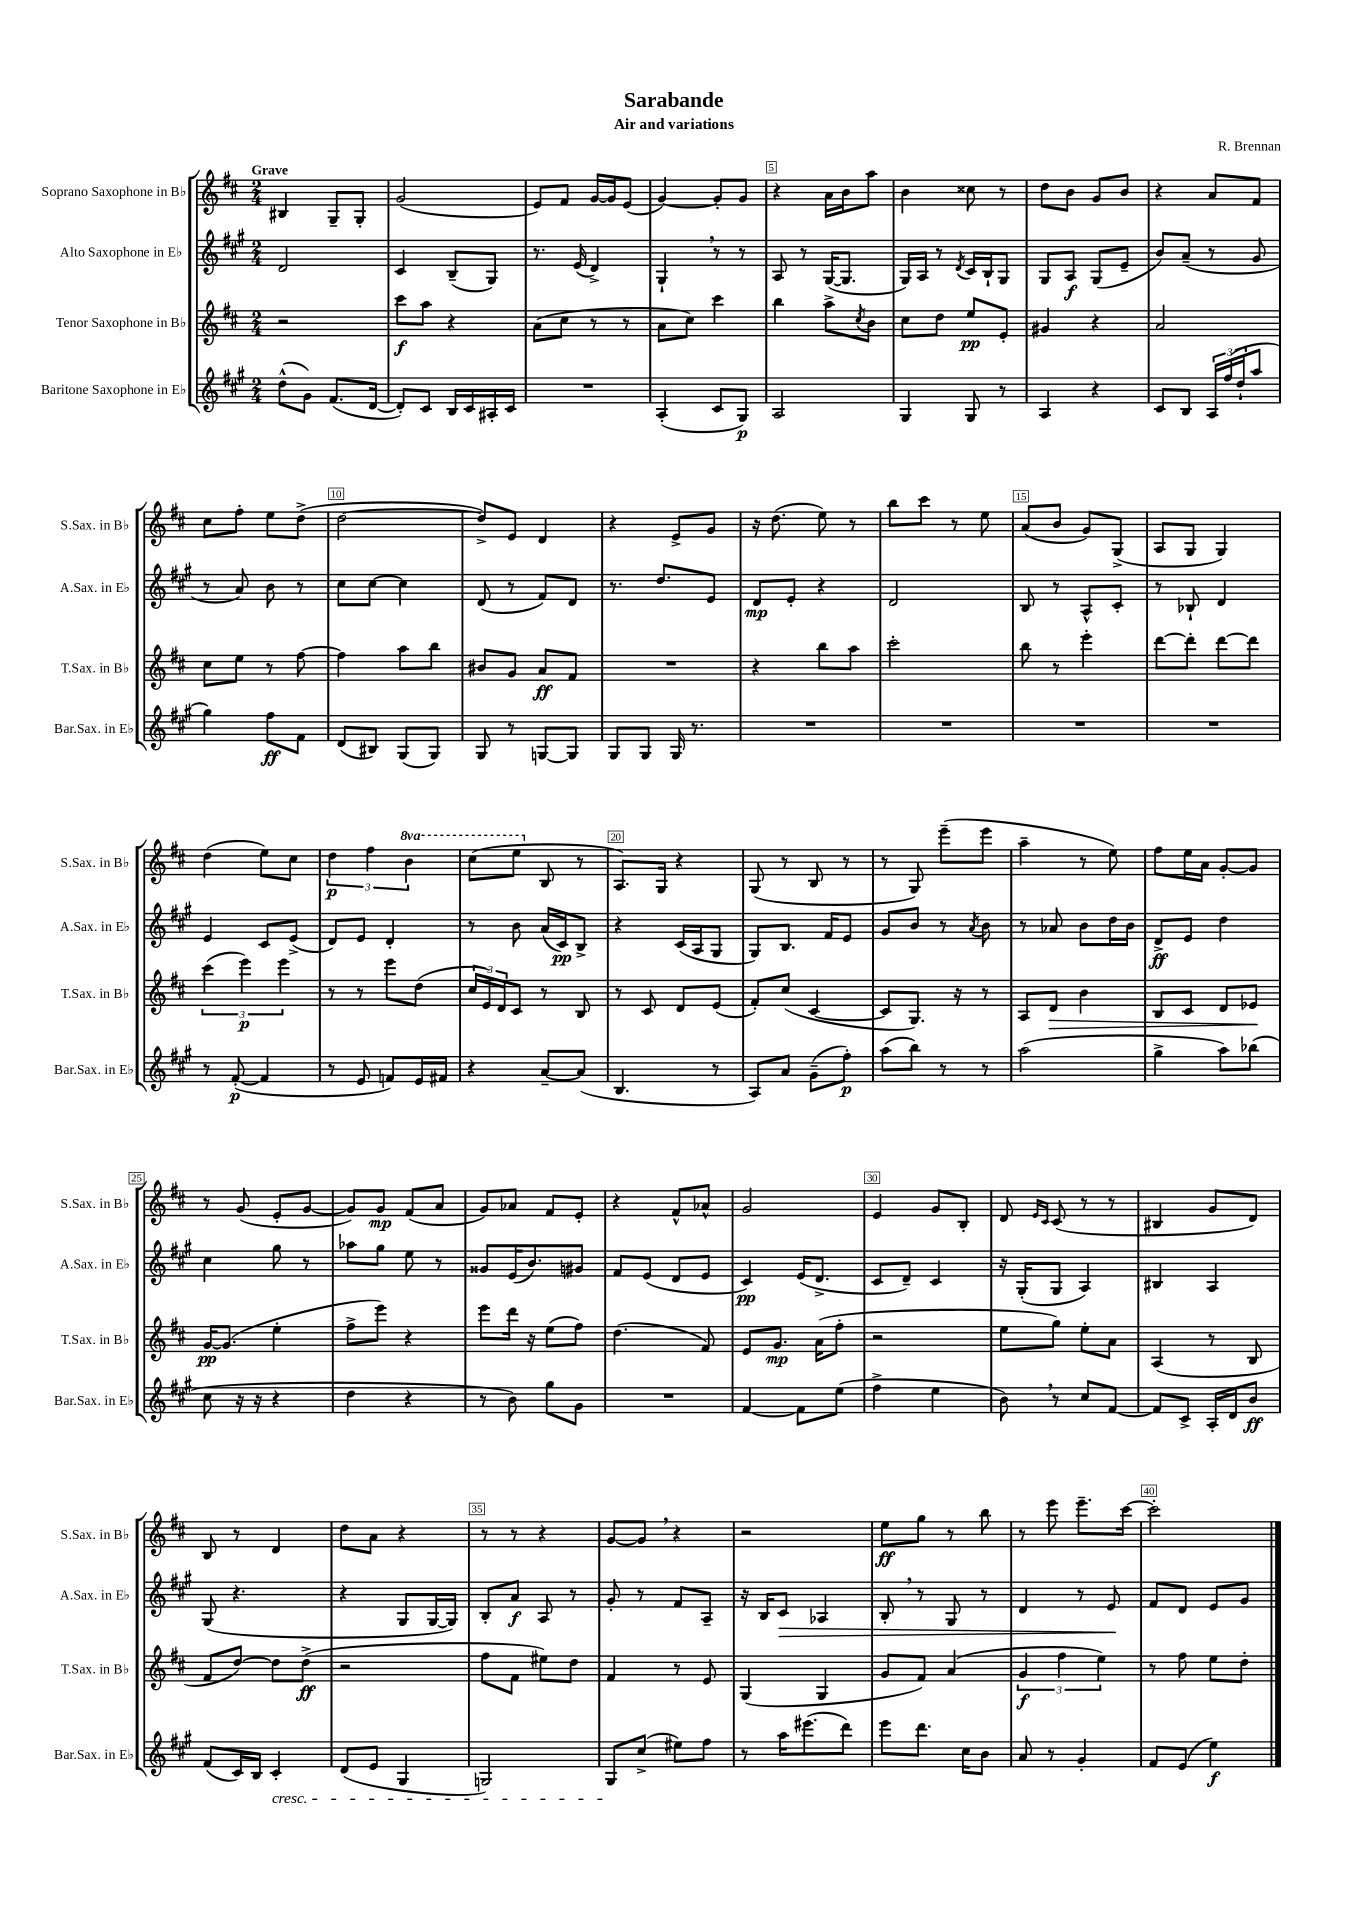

**kern	**kern	**kern	**kern
*staff4	*staff3	*staff2	*staff1
*clefG2	*clefG2	*clefG2	*clefG2
*k[f#c#g#]	*k[f#c#]	*k[f#c#g#]	*k[f#c#]
*M2/4	*M2/4	*M2/4	*M2/4
(8dd^^\L	2r	2d/	4B#/
8g#\J)	.	.	.
(8.f#/L	.	.	8G~/L
.	.	.	8G'/J
[16d/Jk	.	.	.
=	=	=	=
8d'/]L)	8ccc#\L	4c#/	(2g/
8c#/J	8aa\J	.	.
16B/LL	4r	(8B~/L	.
16c#/	.	.	.
16A#'/	.	8G#/J)	.
16c#/JJ	.	.	.
=	=	=	=
2r	(8a\L	8.r	8e/L)
.	8cc#\J	.	8f#/J
.	.	(16e/	.
.	8r	4d^/)	[16g/LL
.	.	.	16g/]J
.	8r	.	(8e/J
=	=	=	=
(4A'/	8a\L	4G#`/	[4g/)
.	8cc#\J)	.	.
8c#/L	4ccc#\	8r	8g'/]L
8G#/J)	.	8r	8g/J
=	=	=	=
2A/	4bb\	8A/	4r
.	.	8r	.
.	8aa^\L	([16G#/LK	16a\LL
.	.	8.G#/]J	16b\J
.	8qcc#/	.	.
.	8b\J	.	8aa\J
=	=	=	=
4G#/	8cc#\L	16G#/LL)	4b\
.	.	16A/JJ	.
.	8dd\J	8r	.
.	.	8qd/	.
8G#/	8ee/L	16c#/LL	8cc##\
.	.	16B`/J	.
8r	8e'/J	8G#/J	8r
=	=	=	=
4A/	4g#/	8G#/L	8dd\L
.	.	8A/J	8b\J
4r	4r	(8G#/L	8g/L
.	.	8e~/J	8b/J
=	=	=	=
8c#/L	2a/	8b/L)	4r
8B/J	.	(8a~/J	.
24A/LL	.	8r	8a/L
(24ff#/	.	.	.
24dd`/J	.	.	.
8aa/J	.	8g#/	8f#/J
=	=	=	=
4gg#\)	8cc#\L	8r	8cc#\L
.	8ee\J	8a/)	8ff#'\J
8ff#\L	8r	8b\	8ee\L
8f#\J	[8ff#\	8r	(8dd^\J
=	=	=	=
(8d/L	4ff#\]	8cc#\L	[2dd\
8B#/J)	.	[8cc#\J	.
(8G#/L	8aa\L	4cc#\]	.
8G#/J)	8bb\J	.	.
=	=	=	=
8G#/	8b#/L	(8d/	8dd^/]L)
8r	8g/J	8r	8e/J
[8G/L	8a/L	8f#/L)	4d/
8G/]J	8f#/J	8d/J	.
=	=	=	=
8G#/L	2r	8.r	4r
8G#/J	.	.	.
.	.	8.dd/L	.
16G#/	.	.	8e^/L
8.r	.	.	.
.	.	8e/J	8g/J
=	=	=	=
2r	4r	8d/L	16r
.	.	.	(8.dd\
.	.	8e'/J	.
.	8bb\L	4r	8ee\)
.	8aa\J	.	8r
=	=	=	=
2r	2ccc#'\	2d/	8bb\L
.	.	.	8ccc#\J
.	.	.	8r
.	.	.	8ee\
=	=	=	=
2r	8bb\	8B/	(8a/L
.	8r	8r	8b/J
.	4eee'\	8A^^/L	8g/L)
.	.	8c#'/J	(8G^/J
=	=	=	=
2r	[8ddd\L	8r	8A/L
.	8ddd'\]J	8B-`/	8G/J
.	[8ddd\L	4d/	4G/)
.	8ddd\]J	.	.
=	=	=	=
8r	(6ccc#\	4e/	(4dd\
([8f#'/	.	.	.
.	6eee\)	.	.
4f#/]	.	8c#/L	8ee\L)
.	6eee\	.	.
.	.	(8e^/J	8cc#\J
=	=	=	=
8r	8r	8d/L)	6dd\
8e/	8r	8e/J	.
.	.	.	6ff#\
8f/L)	8eee\L	4d'/	.
.	.	.	6bb\
16e/L	(8dd\J	.	.
16f#/JJ	.	.	.
=	=	=	=
4r	24cc#/LL	8r	(8ccc#\L
.	24e/)	.	.
.	24d/J	.	.
.	8c#/J	8b\	8eee\J
[8a~/L	8r	(16a/LL	8B/
.	.	16c#/J)	.
(8a/]J	8B/	8B^/J	8r
=	=	=	=
4.B/	8r	4r	8.A/L)
.	8c#/	.	.
.	.	.	16G/Jk
.	8d/L	(16c#/LL	4r
.	.	16A/J	.
8r	(8e/J	8G#/J	.
=	=	=	=
8A/L)	8f#'/L)	8G#/L)	(8G/
8a/J	(8cc#/J	8.B/J	8r
(8g#~\L	[4c#/	.	8B/
.	.	16f#/LK	.
8ff#'\J)	.	8e/J	8r
=	=	=	=
(8aa\L	8c#/]L	8g#/L	8r
8bb\J)	8.G/J)	8b/J	8G/)
8r	.	8r	(8eee~\L
.	16r	.	.
.	.	8qa/	.
8r	8r	8b\	8eee\J
=	=	=	=
(2aa\	8A/L	8r	4aa~\
.	8d/J	8a-/	.
.	4b\	8b\L	8r
.	.	16dd\L	8ee\)
.	.	16b\JJ	.
=	=	=	=
4gg#^\	8B/L	8d^/L	8ff#\L
.	8c#/J	8e/J	16ee\L
.	.	.	16a\JJ
8aa\L)	8d/L	4dd\	[8g'/L
(8bb-\J	8e-/J	.	8g/]J
=	=	=	=
8cc#\	[16g/LK	4cc#\	8r
.	(8.g/]J	.	.
16r	.	.	(8g/
16r	.	.	.
4r	4ee'\	8gg#\	8e'/L
.	.	8r	[8g/J
=	=	=	=
4dd\	8ff#^\L	8aa-\L	8g/]L)
.	8eee\J)	8gg#\J	8g/J
4r	4r	8ee\	(8f#/L
.	.	8r	8a/J
=	=	=	=
8r	8eee\L	8g##/L	8g/L)
8b\)	16ddd\Jk	(16e/K	8a-/J
.	16r	8.b/)	.
8gg#\L	(8ee\L	.	8f#/L
8g#\J	8ff#\J)	8g#/J	8e'/J
=	=	=	=
2r	(4.dd\	8f#/L	4r
.	.	(8e/J	.
.	.	8d/L	8f#^^/L
.	8f#/)	8e/J	8a-^^/J
=	=	=	=
[4f#/	8e/L	4c#/)	2g/
.	8.g/J	.	.
8f#\]L	.	(16e/LK	.
.	(16a\LK	8.d^/J	.
(8ee\J	8ff#'\J	.	.
=	=	=	=
4ff#^\	2r	8c#/L	4e/
.	.	8d~/J)	.
4ee\	.	4c#/	8g/L
.	.	.	8B'/J
=	=	=	=
8b\)	8ee\L	16r	8d/
.	.	(16G#'/LK	.
.	.	.	16qqe/LL
.	.	.	16qqc#/JJ
8r	8gg\J)	8G#/J	(8c#/
8cc#/L	8ee'\L	4A/)	8r
[8f#/J	8a\J	.	8r
=	=	=	=
8f#/]L	(4A/	4B#/	4B#/
8c#^/J	.	.	.
16A'/LL	8r	4A/	8g/L
16d/J	.	.	.
8b/J	8B/	.	8d/J)
=	=	=	=
(8f#/L	8f#/L	(8G#/	8B/
16c#/L)	[8dd/J)	4.r	8r
16B/JJ	.	.	.
4c#'/	8dd\]L	.	4d/
.	(8dd^\J	.	.
=	=	=	=
(8d/L	2r	4r	8dd\L
8e/J	.	.	8a\J
4G#/	.	8G#/L	4r
.	.	[16G#/L	.
.	.	16G#/]JJ)	.
=	=	=	=
2G/)	8ff#\L	8B'/L	8r
.	8f#\J	8a/J	8r
.	8ee#\L)	8A/	4r
.	8dd\J	8r	.
=	=	=	=
8G#/L	4f#/	8g#'/	[8g/L
(8cc#^/J	.	8r	8g/]J
8ee#\L)	8r	8f#/L	4r
8ff#\J	8e/	8A~/J	.
=	=	=	=
8r	(4G/	16r	2r
.	.	16B/LK	.
16aa\LK	.	8c#/J	.
(8.eee#\	.	.	.
.	4G/	4A-/	.
8ddd\J)	.	.	.
=	=	=	=
8eee\L	8g/L	8B'/	8ee\L
8.ddd\J	8f#/J)	8r	8gg\J
.	(4a/	8G#/	8r
16cc#\LK	.	.	.
8b\J	.	8r	8bb\
=	=	=	=
8a/	6g/	4d/	8r
8r	.	.	8eee\
.	6ff#\	.	.
4g#'/	.	8r	8.eee~\L
.	6ee\)	.	.
.	.	8e/	.
.	.	.	[16ccc#\Jk
=	=	=	=
8f#/L	8r	8f#/L	2ccc#'\]
(8e/J	8ff#\	8d/J	.
4ee\)	8ee\L	8e/L	.
.	8dd'\J	8g#/J	.
==	==	==	==
*-	*-	*-	*-
